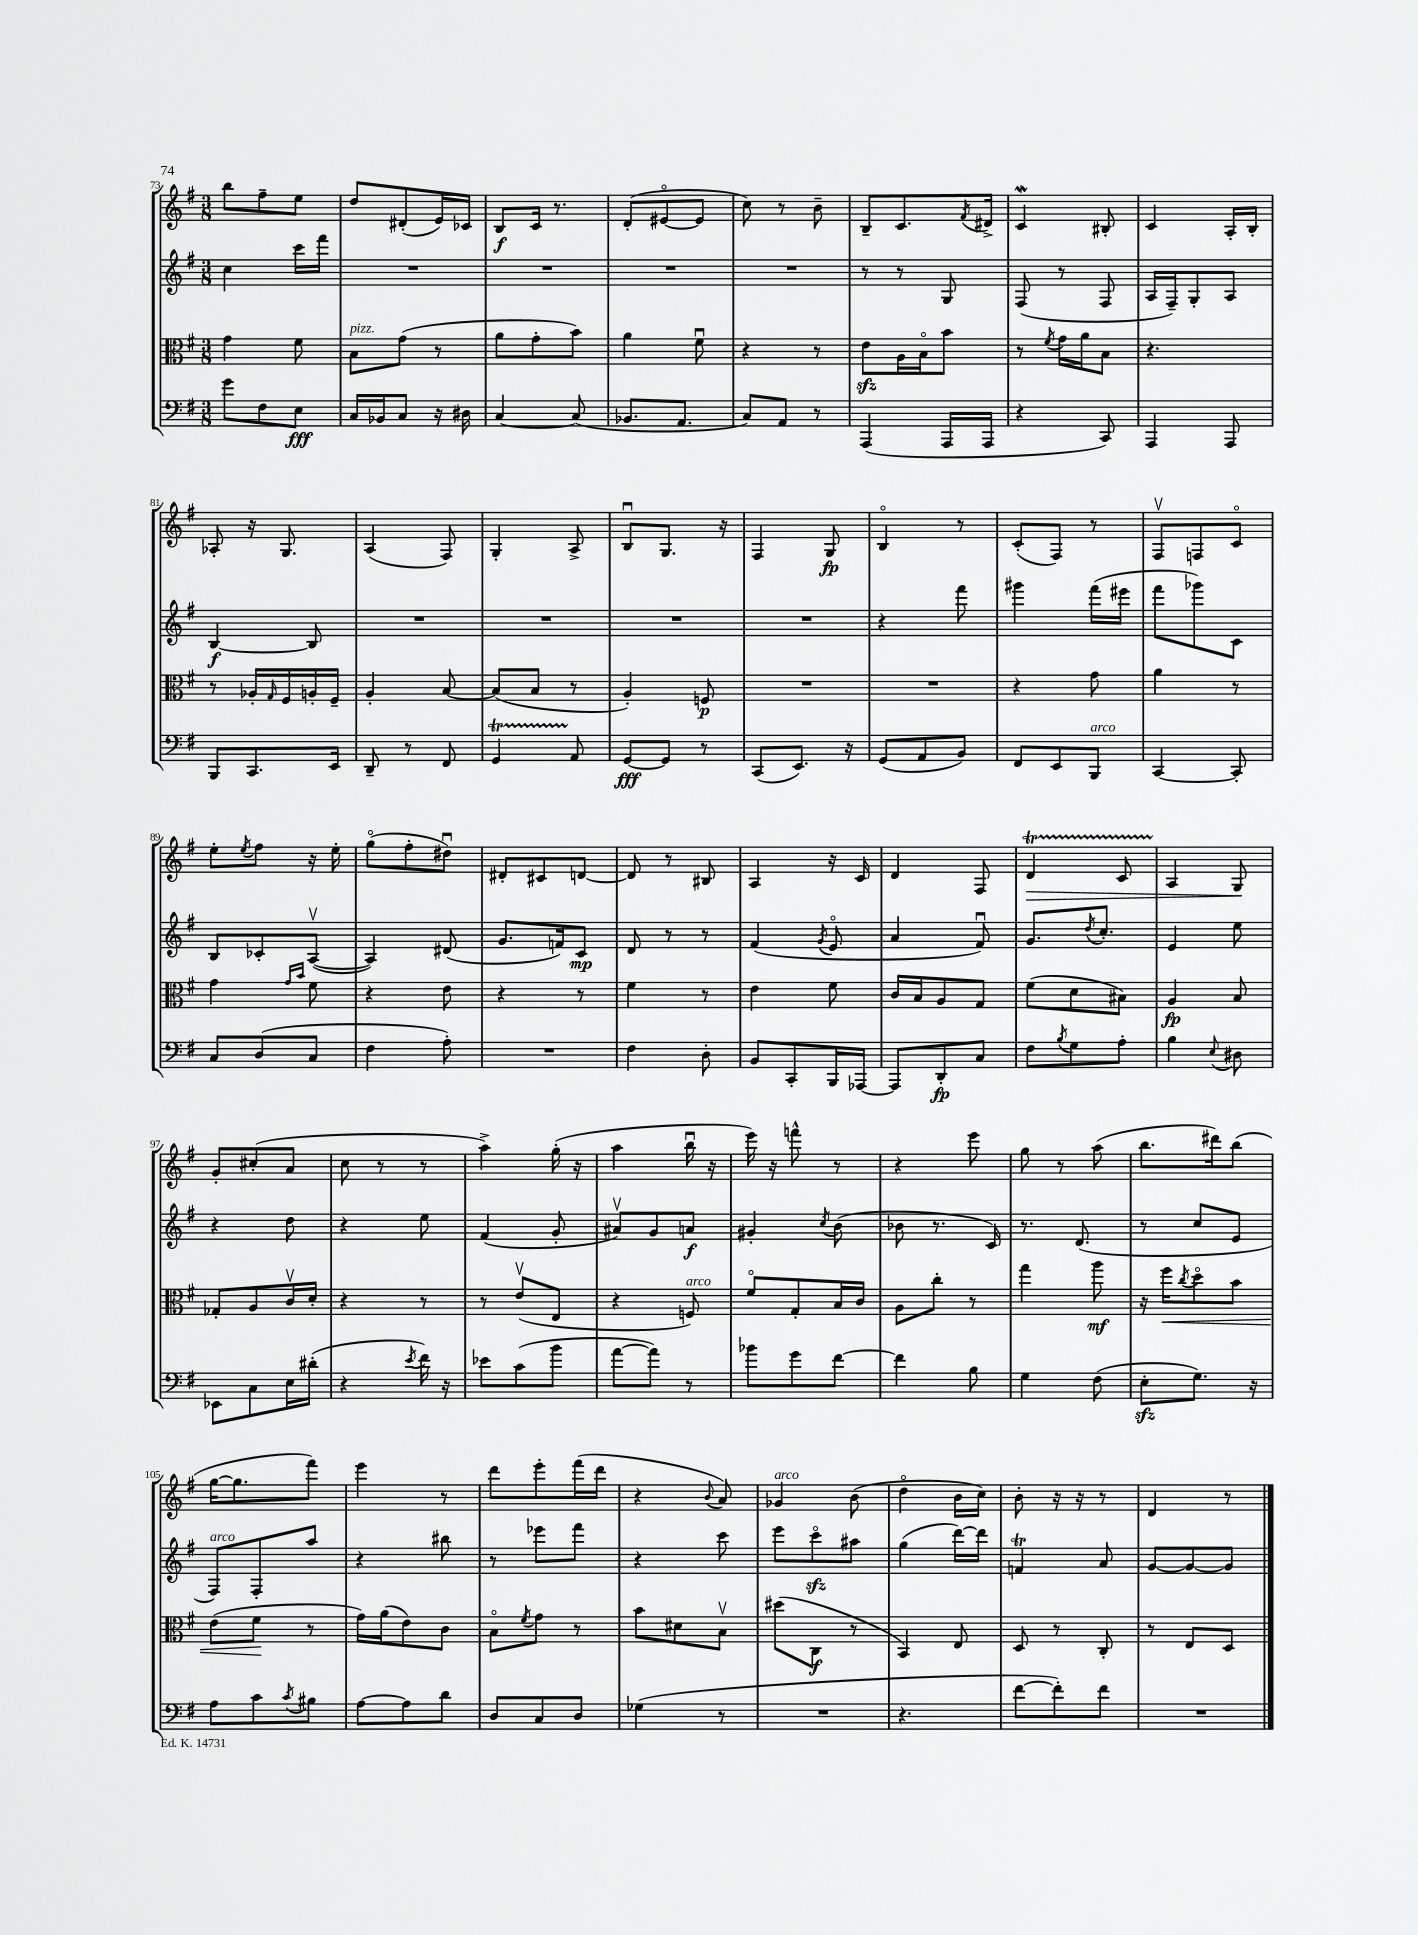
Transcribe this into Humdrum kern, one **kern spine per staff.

**kern	**kern	**kern	**kern
*staff4	*staff3	*staff2	*staff1
*clefF4	*clefC3	*clefG2	*clefG2
*k[f#]	*k[f#]	*k[f#]	*k[f#]
*M3/8	*M3/8	*M3/8	*M3/8
8g	4g	4cc	8bb
8F#	.	.	8ff#~
8E	8f#	16ccc	8ee
.	.	16fff#	.
=	=	=	=
16C	8B	4.r	8dd
16BB-	.	.	.
8C	(8g	.	(8d#'
16r	8r	.	16e)
16D#	.	.	16c-
=	=	=	=
[4C	8a	4.r	8B
.	8g'	.	16c
.	.	.	8.r
(8C]	8b)	.	.
=	=	=	=
8.BB-	4a	4.r	(8d'
.	.	.	[8e#o
8.AA	.	.	.
.	8f#u	.	8e#]
=	=	=	=
8C)	4r	4.r	8cc)
8AA	.	.	8r
8r	8r	.	8b~
=	=	=	=
(4AAA	8e	8r	8B~
.	16A	8r	8.c
.	16Bo	.	.
16AAA	8b	8G	.
.	.	.	8qf#
16AAA	.	.	16d#^
=	=	=	=
4r	8r	(8F#	4c
.	8qf#	.	.
.	16g	8r	.
.	16a	.	.
8CC)	8B	8F#	8B#'
=	=	=	=
4AAA	4.r	16A	4c
.	.	16F#~)	.
.	.	8G'	.
8AAA	.	8A	16A'
.	.	.	16B'
=	=	=	=
8BBB	8r	[4B	8A-'
8.CC	16A-'	.	16r
.	16qqG	.	.
.	16F#	.	8.G
.	16A'	8B]	.
16EE	16F#~	.	.
=	=	=	=
8DD~	4A'	4.r	(4A
8r	.	.	.
8FF#	[8B	.	8F#)
=	=	=	=
4GG	(8B]	4.r	4G'
.	8B	.	.
8AA	8r	.	8A^
=	=	=	=
[8GG	4A')	4.r	8Bu
8GG]	.	.	8.G
8r	8F	.	.
.	.	.	16r
=	=	=	=
(8CC	4.r	4.r	4F#
8.EE)	.	.	.
.	.	.	8G
16r	.	.	.
=	=	=	=
(8GG	4.r	4r	4Bo
8AA	.	.	.
8BB)	.	8fff#	8r
=	=	=	=
8FF#	4r	4ggg#	(8c'
8EE	.	.	8F#)
8BBB	8g	(16fff#	8r
.	.	16eee#	.
=	=	=	=
[4CC	4a	8fff#	8F#v
.	.	8ggg-)	8F
8CC']	8r	8c	8co
=	=	=	=
8C	4g	8B	8ee'
.	.	.	8qee
(8D	.	8c-'	8ff#
.	16qqg	.	.
.	16qqb	.	.
8C	8f#	([8Av	16r
.	.	.	16ee'
=	=	=	=
4F#	4r	4A])	(8ggo
.	.	.	8ff#'
8A')	8e	(8d#	8dd#u)
=	=	=	=
4.r	4r	8.g	8d#'
.	.	.	8c#
.	.	16f)	.
.	8r	8c	[8d
=	=	=	=
4F#	4f#	8d	8d]
.	.	8r	8r
8D'	8r	8r	8B#
=	=	=	=
8BB	4e	(4f#	4A
8CC'	.	.	.
.	.	8qg	.
16BBB	8f#	8eo	16r
[16AAA-	.	.	16c
=	=	=	=
8AAA-]	16c	4a	4d
.	16B	.	.
8DD'	8A	.	.
8C	8G	8f#u)	8F#
=	=	=	=
8F#	(8f#	8.g	4d
8qB	.	.	.
8G	8d	.	.
.	.	8qdd	.
.	.	8.cc'	.
8A'	8B#)	.	8c
=	=	=	=
4B	4A	4e	4A
8qqE	.	.	.
8D#	8B	8ee	8G
=	=	=	=
8EE-	8G-'	4r	8g'
8C	8A	.	(8cc#'
16E	16cv	8dd	8a
(16d#'	16d'	.	.
=	=	=	=
4r	4r	4r	8cc
.	.	.	8r
8qe	.	.	.
16f#)	8r	8ee	8r
16r	.	.	.
=	=	=	=
8e-	8r	(4f#	4aa^)
(8c	(8ev	.	.
8b	8E	8g'	(16gg'
.	.	.	16r
=	=	=	=
[8a	4r	8a#v)	4aa
8a])	.	8g	.
8r	8F)	8a	16bbu
.	.	.	16r
=	=	=	=
8b-	8f#o	4g#'	16eee)
.	.	.	16r
8g	8G'	.	8fff^^
.	.	8qcc	.
[8f#	16B	(8b	8r
.	16c	.	.
=	=	=	=
4f#]	8A	8b-	4r
.	8cc'	8.r	.
8B	8r	.	8eee
.	.	16c)	.
=	=	=	=
4G	4gg	8.r	8gg
.	.	.	8r
.	.	(8.d	.
(8F#	8aa	.	(8aa
=	=	=	=
8E'	16r	8r	8.bb
.	16ff#	.	.
.	8qcc	.	.
8.G)	8ddo	8cc	.
.	.	.	16ddd#)
.	8b	8e	(8bb
16r	.	.	.
=	=	=	=
8A	(8e	8F#)	[16gg
.	.	.	8.gg]
8c	8f#	8F#'	.
8qc	.	.	.
8B#	8r	8aa	8fff#)
=	=	=	=
[8A	16g)	4r	4eee
.	(16a	.	.
8A]	8e)	.	.
8d	8c	8bb#	8r
=	=	=	=
8D	8Bo	8r	8ddd
.	8qf#	.	.
8C	8g	8eee-	8eee'
8D	8r	8fff#	(16fff#
.	.	.	16ddd
=	=	=	=
(4G-	8b	4r	4r
.	8d#	.	.
.	.	.	8qqb
8r	8Bv	8ccc	8a)
=	=	=	=
4.r	(8dd#	8eee	4g-
.	8C	8ccco	.
.	8r	8aa#	(8b
=	=	=	=
4.r	4BB)	(4gg	4ddo
.	8E	[16ddd)	16b
.	.	16ddd]	16cc)
=	=	=	=
[8f#	8D	4f	8b'
8f#'])	8r	.	16r
.	.	.	16r
8f#	8C'	8a	8r
=	=	=	=
4.r	8r	[8g	4d
.	8E	8g_	.
.	8D	8g]	8r
==	==	==	==
*-	*-	*-	*-
